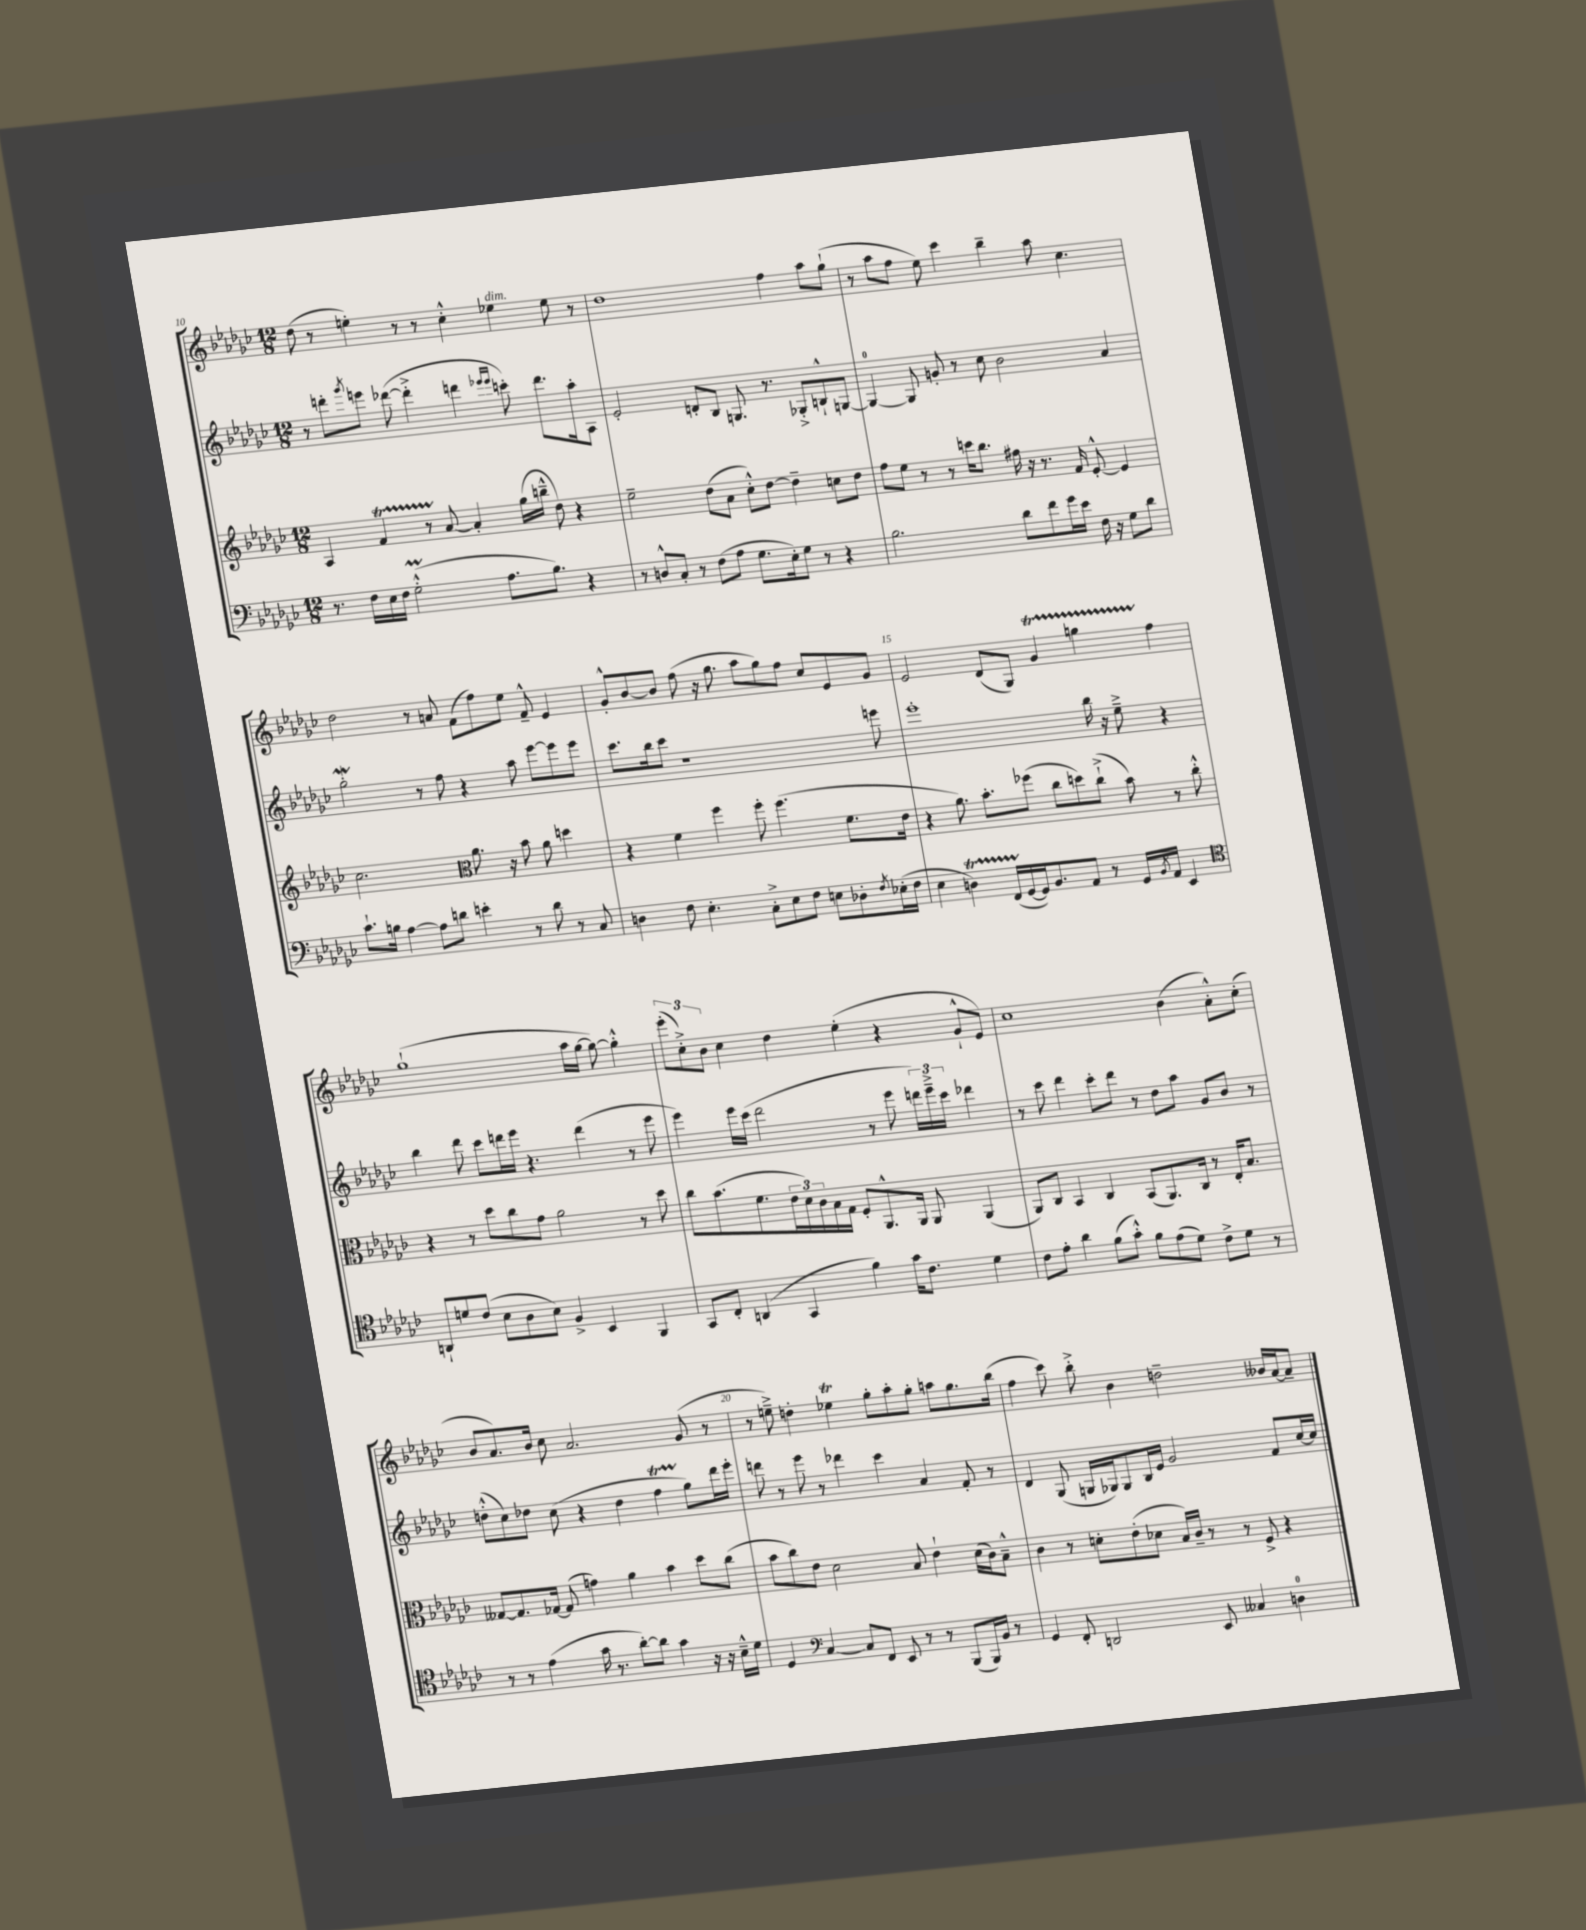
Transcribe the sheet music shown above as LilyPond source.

<<
\new StaffGroup <<
\new Staff = "s0" {
    \clef treble \key ges \major \numericTimeSignature \time 12/8
    des''8( r8 e''4-.) r8 r8 ces''4-.-^ ees''4^\markup { \italic "dim." } ees''8 r8 |
    des''1 f''4 aes''8 ges''8-!( |
    r8 aes''8 f''8 ees''8) ces'''4 bes''4-- aes''8 ces''4. |
    des''2 r8 a'8 f'8( f''8) ees''8 f'8---^ ees'4 |
    ges'8-.-^ bes'8~ bes'8 f''8( r16 ges''8. aes''8 ges''8) f''8 ces''8 ees'8 ges'8 |
    ees'2 des'8( ges8) ges'4\startTrillSpan g''4 f''4\stopTrillSpan |
    ges''1-!( aes''16 ges''16~ ges''8~) ges''4-.-^ |
    \tuplet 3/2 { ees'''8-.( ces''8-.->) bes'8 } ces''4 des''4 ees''4-.( r4 ges'8-!-^ ees'8) |
    ces''1 bes'4( aes'8-.-^) ces''8-.( |
    bes'8 aes'8.) bes'16 ces''8 aes'2. ges'8( r8 |
    r8 e''8--->) d''4-. ees''4\trill ges''8-. aes''8-. ges''8-. a''8 ges''8. bes''16( |
    f''4 ces'''8) bes''8-.-> bes'4 d''2-- beses'16 aes'16~ aes'8-- \bar "|." |
}
\new Staff = "s1" {
    \clef treble \key ges \major \numericTimeSignature \time 12/8
    r8 d'''8-. \acciaccatura { ges'''8 } e'''8 des'''8~( des'''4-.-> d'''4 \grace { ees'''16 ees'''16 } c'''8-.) d'''8. aes''16-. aes8 |
    ees'2-. d'8-. bes8 g8. r8. ges8-.-> b8-!-^ g8~ |
    g4-0~ g8 g'8-. r8 ces''8 bes'2 aes'4 |
    ges''2-.\mordent r8 f''8 r4 aes''8 ees'''8~ ees'''8 ees'''8 |
    ces'''8. bes''16 ces'''8 r1 e'''8 |
    ees'''1-. bes''16 r16 ees''8---> r4 |
    bes''4 des'''8 ces'''8 d'''16 ees'''16 r4. d'''4( r8 ees'''8 |
    ees'''4) ees'''16 ces'''16( des'''2 r8 ees'''8 \tuplet 3/2 { d'''16) ees'''16---> ces'''16 } des'''4 |
    r8 ces'''8 des'''4 ces'''8-. des'''8 r8 des''8 aes''8 ges'8 bes'8 r8 |
    d''8-.-^( ces''8) des''8 ces''8( r4 des''4 f''4\startTrillSpan ges''8\stopTrillSpan) des'''16 ees'''16-. |
    d'''8 r8 ees'''8 r8 des'''4 ces'''4 aes'4 f'8-. r8 |
    des'4 ges8( g16 ges16) ges8 bes16 ees'16 ges'2 f'8 ces''16~ ces''16 \bar "|." |
}
\new Staff = "s2" {
    \clef treble \key ges \major \numericTimeSignature \time 12/8
    aes4 f'4\startTrillSpan r8 aes'8~\stopTrillSpan aes'4-. ges''16( b''16---^ des''8) r4 |
    ees''2-- des''8( aes'8 ces''8-.-^) des''8~ des''4-- c''8 des''8 |
    f''8 ees''8 r8 r8 c'''16 bes''8. fis''16 r16 r8. f'16 ees'8~-.-^ ees'4 |
    ces''2. \clef alto aes'8. r16 bes'8 aes'8 d''4 |
    r4 f'4 f''4 f''8-. f''4.( f'8. ees'16 |
    r4 aes'8.) bes'8.-. fes''8( ces''8 d''8) ces''8-!->( bes'8) r8 ces''8-.-^ |
    r4 r8 des''8 ces''8 ges'8 aes'2 r8 des''8 |
    ces''8 bes'8.( f'8. \tuplet 3/2 { ees'16 des'16) ces'16 } bes16 ges16 f8-. aes,8.-^ aes,16 aes,8 aes,4( |
    aes,8) ces8 bes,4 ces4 bes,8( aes,8.) ces16 r8 ees16-. bes8. |
    geses8~ geses8. ges16~ ges8( g'4) aes'4 bes'4 des''8 ces''8( |
    bes'8 ces''8) ees'8 des'2 bes8 ees'4-! des'16( ces'16) bes8---^ |
    ces'4 r8 d'8-. ees'8-.( des'8 bes16) ces'16-- r8 r8 f8-> r4 \bar "|." |
}
\new Staff = "s3" {
    \clef bass \key ges \major \numericTimeSignature \time 12/8
    r8. f16 ees16 f16 ges2-.-^\prall( aes8. bes8.) r4 |
    r8 d8-^ ces8-. r8 f8( aes8 ges8. ees16-.) ges8 r8 r4 |
    bes2. des'8 f'8 ges'16 ees'16 f16 r16 ges8 des'8 |
    ces'8.-! b16 aes4~ aes8 d'8 e'4-. r8 d'8 r8 ces8 |
    d4 f8 ees4.-. ces8-.-> ees8 f8 e8 des8-. \acciaccatura { f8 } ees16-.( f16 |
    ees4 d4\startTrillSpan) f,16( ges,16~\stopTrillSpan ges,16) bes,8. aes,8 r8 ges,16 \acciaccatura { bes,8 } aes,16 ees,4 |
    \clef tenor a,8-! d'8 ces'8( bes8 aes8 bes8) f4-> bes,4 f,4 |
    ges,8 ces8-. a,4( ges,4 f'4) ges'16 ces'8. des'4 |
    ces'8 ees'8-. aes'4 f'8( ges'8-.-^) f'8 ees'8( des'8) ces'8-> des'8 r8 |
    r8 r8 ees'4( ges'16 r8. aes'8~-.) aes'8 ges'4 r16 r16 bes16---^ des'16 |
    des4 \clef bass ces4~ ces8 f,8 ees,8 r8 r8 bes,,8( bes,,16) bes,16 r8 |
    ges,4 f,8-. d,2 ees,8 ceses4 d4-0 \bar "|." |
}
>>
>>
\layout { \context { \Score currentBarNumber = #10 \override BarNumber.break-visibility = ##(#f #t #t) barNumberVisibility = #(every-nth-bar-number-visible 5) } }
